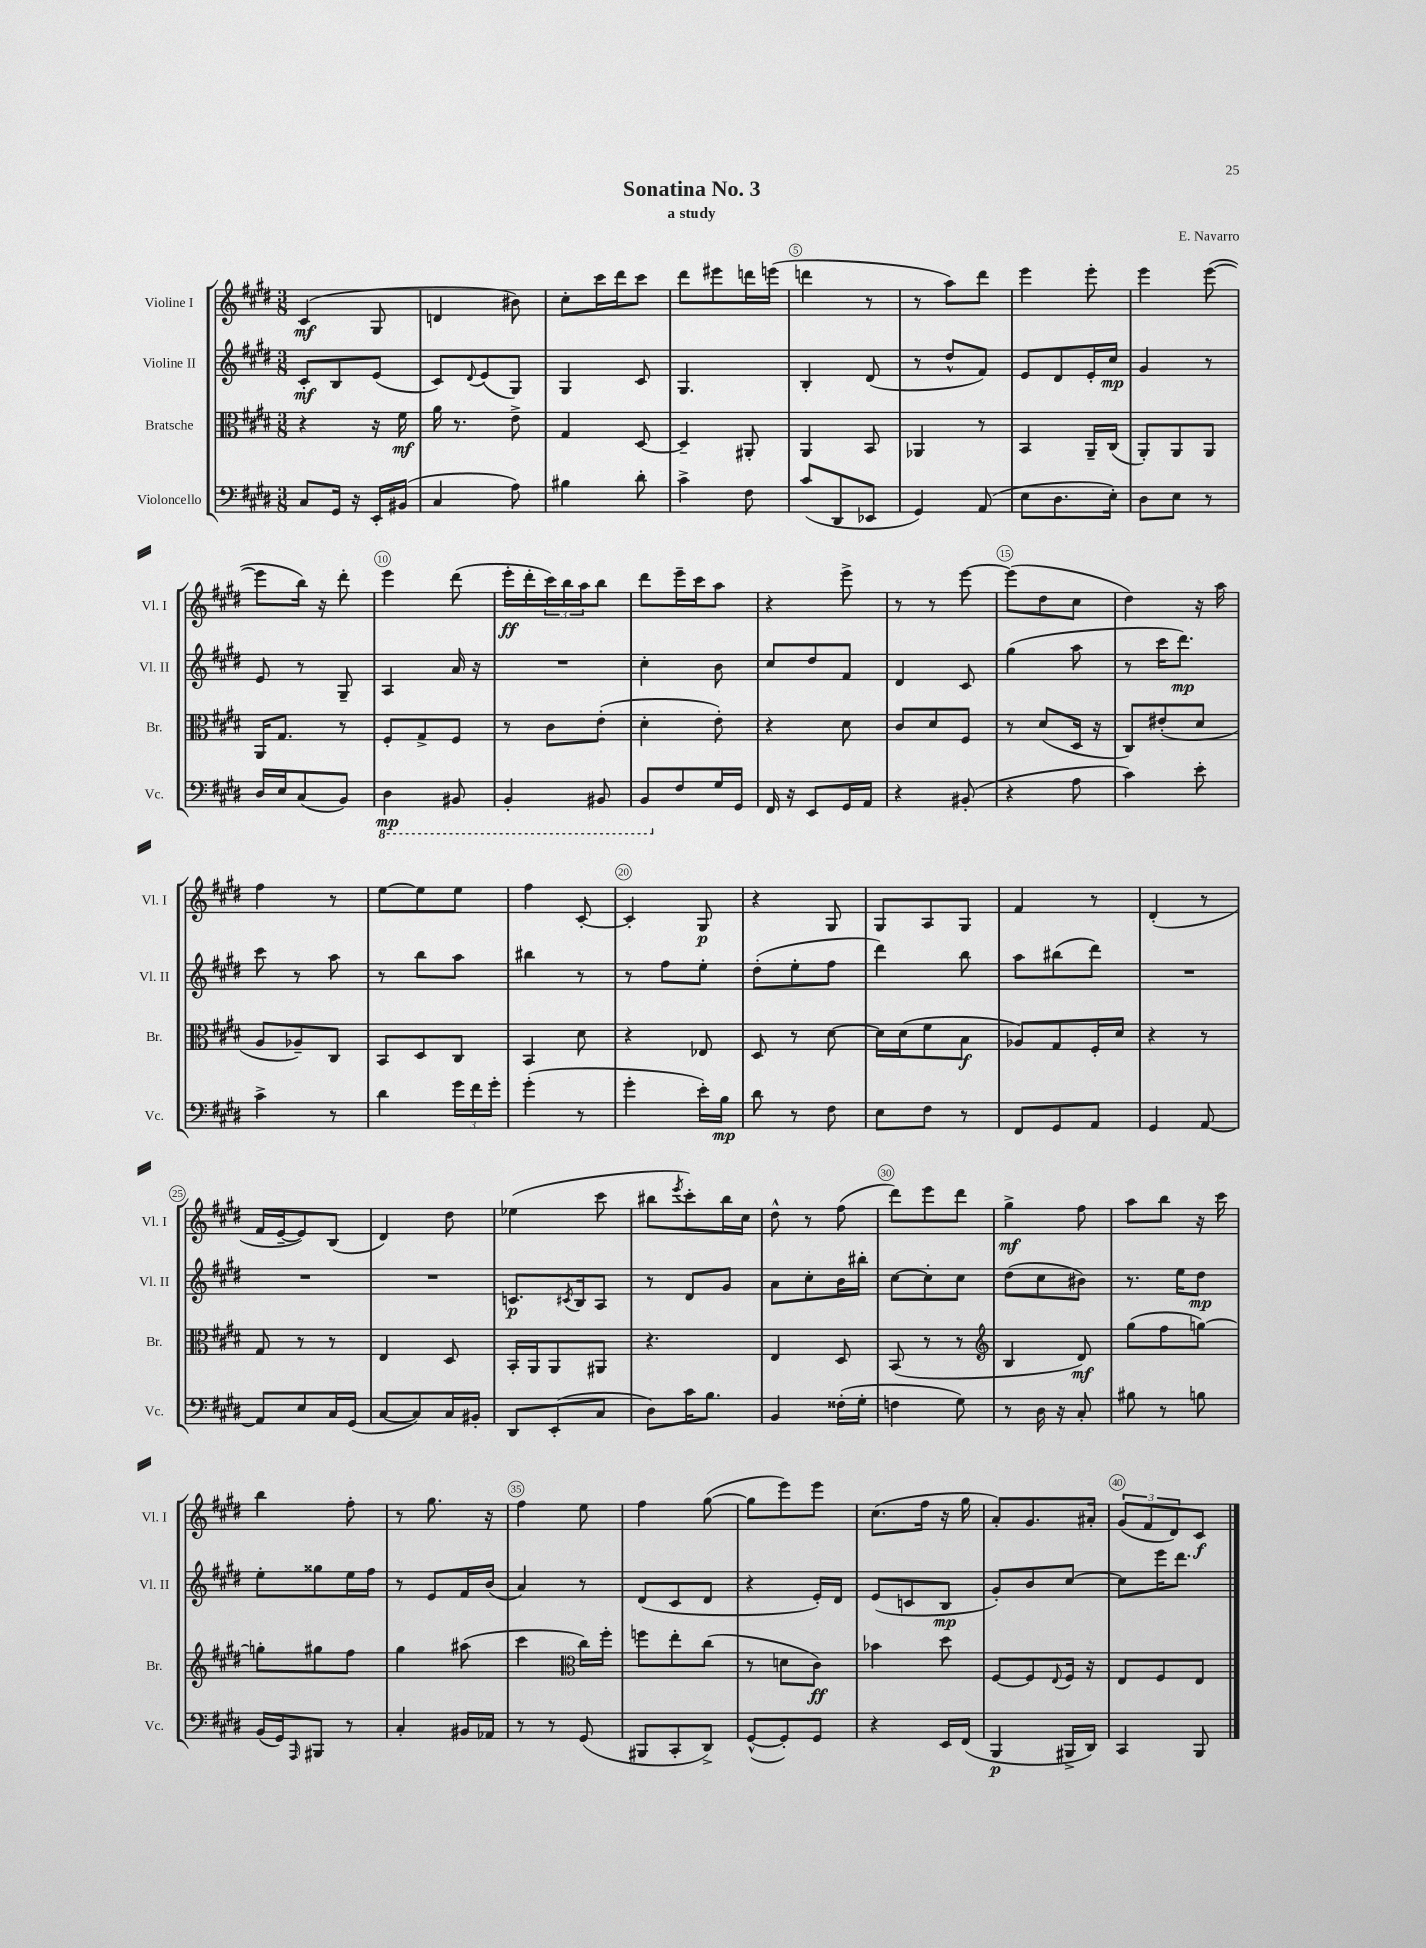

**kern	**kern	**kern	**kern
*staff4	*staff3	*staff2	*staff1
*clefF4	*clefC3	*clefG2	*clefG2
*k[f#c#g#d#]	*k[f#c#g#d#]	*k[f#c#g#d#]	*k[f#c#g#d#]
*M3/8	*M3/8	*M3/8	*M3/8
8C#	4r	8c#'	(4c#
16GG#	.	8B	.
16r	.	.	.
16EE'	16r	(8e	8G#
(16BB#	16f#	.	.
=	=	=	=
4C#	16a	8c#)	4d
.	8.r	.	.
.	.	8qqd#	.
.	.	(8e	.
8A)	8e^	8G#)	8b#)
=	=	=	=
4B#	4G#	4G#	8cc#'
.	.	.	16ccc#
.	.	.	16ddd#
8d#'	[8D#	8c#	8ccc#
=	=	=	=
4c#^	4D#~]	4.G#	8ddd#
.	.	.	8eee#
8F#	8AA#'	.	16ddd
.	.	.	(16eee
=	=	=	=
(8c#	4AA	4B'	4ddd
8DD#	.	.	.
8EE-	8BB	(8d#	8r
=	=	=	=
4GG#)	4AA-	8r	8r
.	.	8dd#^^	8aa)
(8AA	8r	8f#)	8ddd#
=	=	=	=
8E	4BB	8e	4eee
8.D#	.	8d#	.
.	16AA~	16e'	8eee'
16E')	(16C#	16cc#	.
=	=	=	=
8D#	8AA')	4g#	4eee
8E	8AA	.	.
8r	8AA	8r	([8eee
=	=	=	=
16D#	16AA	8e	8eee]
16E	8.G#	.	.
(8C#	.	8r	16bb)
.	.	.	16r
8BB)	8r	8G#~	8ddd#'
=	=	=	=
4DD#	8F#'	4A	4eee
.	8G#^	.	.
8BBB#	8F#	16a	(8ddd#
.	.	16r	.
=	=	=	=
4BBB'	8r	4.r	16eee'
.	.	.	16ddd#'
.	8c#	.	24ccc#)
.	.	.	24bb
.	.	.	24aa
8BBB#	(8e'	.	8bb
=	=	=	=
8BBB	4d#'	4cc#'	8ddd#
8F#	.	.	16eee~
.	.	.	16ccc#
16G#	8e')	8b	8aa
16GG#	.	.	.
=	=	=	=
16FF#	4r	8cc#	4r
16r	.	.	.
8EE	.	8dd#	.
16GG#	8d#	8f#	8eee^
16AA	.	.	.
=	=	=	=
4r	8c#	4d#	8r
.	8d#	.	8r
(8BB#'	8F#	8c#	[8eee
=	=	=	=
4r	8r	(4gg#	(8eee]
.	(8d#	.	8dd#
8A	16D#	8aa	8cc#
.	16r	.	.
=	=	=	=
4c#)	8C#)	8r	4dd#)
.	(8e#'	16ccc#	.
.	.	8.ddd#)	.
8e'	8d#	.	16r
.	.	.	16aa
=	=	=	=
4c#^	8A	8ccc#	4ff#
.	8A-~)	8r	.
8r	8C#	8aa	8r
=	=	=	=
4d#	8BB	8r	[8ee
.	8D#	8bb	8ee]
24g#	8C#	8aa	8ee
24f#	.	.	.
24g#'	.	.	.
=	=	=	=
(4g#'	4BB	4bb#	4ff#
8r	8d#	8r	[8c#'
=	=	=	=
4g#'	4r	8r	4c#']
.	.	8ff#	.
16e')	8E-	8ee'	8G#
16B	.	.	.
=	=	=	=
8d#	8D#	(8dd#'	4r
8r	8r	8ee'	.
8F#	[8d#	8ff#	8G#
=	=	=	=
8E	16d#]	4ddd#)	8G#
.	(16d#	.	.
8F#	8f#	.	8A
8r	8B	8bb	8G#
=	=	=	=
8FF#	8A-)	8aa	4f#
8GG#	8G#	(8bb#	.
8AA	16F#'	8ddd#)	8r
.	16d#	.	.
=	=	=	=
4GG#	4r	4.r	(4d#'
[8AA	8r	.	8r
=	=	=	=
8AA]	8G#	4.r	16f#
.	.	.	[16e~
8E	8r	.	8e])
16C#	8r	.	(8B
(16GG#	.	.	.
=	=	=	=
[8C#	4E	4.r	4d#)
8C#])	.	.	.
16C#	8D#	.	8dd#
16BB#'	.	.	.
=	=	=	=
8DD#	16BB'	8.c	(4ee-
.	16AA	.	.
(8EE'	8AA	.	.
.	.	8qc#	.
.	.	16B	.
8C#	8AA#	8A	8ccc#
=	=	=	=
8D#)	4.r	8r	8bb#
.	.	.	8qeee
16c#	.	8d#	8ccc#')
8.B	.	.	.
.	.	8g#	16bb#
.	.	.	16cc#
=	=	=	=
4BB	4E	8a	8dd#^^
.	.	8cc#'	8r
(16F##'	8D#	16b	(8ff#
16G#'	.	16bb#'	.
=	=	=	=
4F	(8BB	[8cc#	8ddd#)
.	8r	8cc#']	8eee
8G#)	8r	8cc#	8ddd#
=	=	=	=
*	*clefG2	*	*
8r	4B	(8dd#	4gg#^
16D#	.	8cc#	.
16r	.	.	.
8C#'	8d#)	8b#)	8ff#
=	=	=	=
8B#	(8gg#	8.r	8aa
8r	8ff#	.	8bb
.	.	16ee	.
8B	[8gg)	8dd#	16r
.	.	.	16ccc#
=	=	=	=
(16BB	8gg']	8ee'	4bb
16GG#)	.	.	.
16qqAAA	.	.	.
8BBB#	8gg#	8gg##	.
8r	8ff#	16ee	8ff#'
.	.	16ff#	.
=	=	=	=
4C#'	4gg#	8r	8r
.	.	8e	8.gg#
16BB#	(8aa#	16f#	.
16AA-	.	(16b	16r
=	=	=	=
8r	4ccc#	4a)	4ff#
8r	.	.	.
*	*clefC3	*	*
(8GG#	16cc#)	8r	8ee
.	16ff#'	.	.
=	=	=	=
8BBB#	8ff	(8d#	4ff#
8CC#'	8ee'	8c#	.
8DD#^)	(8cc#	8d#	([8gg#
=	=	=	=
([8GG#^^	8r	4r	8gg#]
8GG#'])	8d	.	8eee)
8GG#	8c#)	16e')	8eee
.	.	16d#	.
=	=	=	=
4r	4b-	(8e	(8.cc#
.	.	8c	.
.	.	.	16ff#
16EE	8dd#	8B	16r
(16FF#	.	.	16gg#
=	=	=	=
4BBB	[8F#	8g#')	8a')
.	8F#]	8b	8.g#
.	8qqE	.	.
16BBB#^	16F#	[8cc#	.
16DD#)	16r	.	16a#'
=	=	=	=
4CC#	8E	8cc#]	(12g#
.	.	.	12f#
.	8F#	16eee	.
.	.	.	12d#)
.	.	8.ddd#	.
8BBB	8E	.	8c#
==	==	==	==
*-	*-	*-	*-
